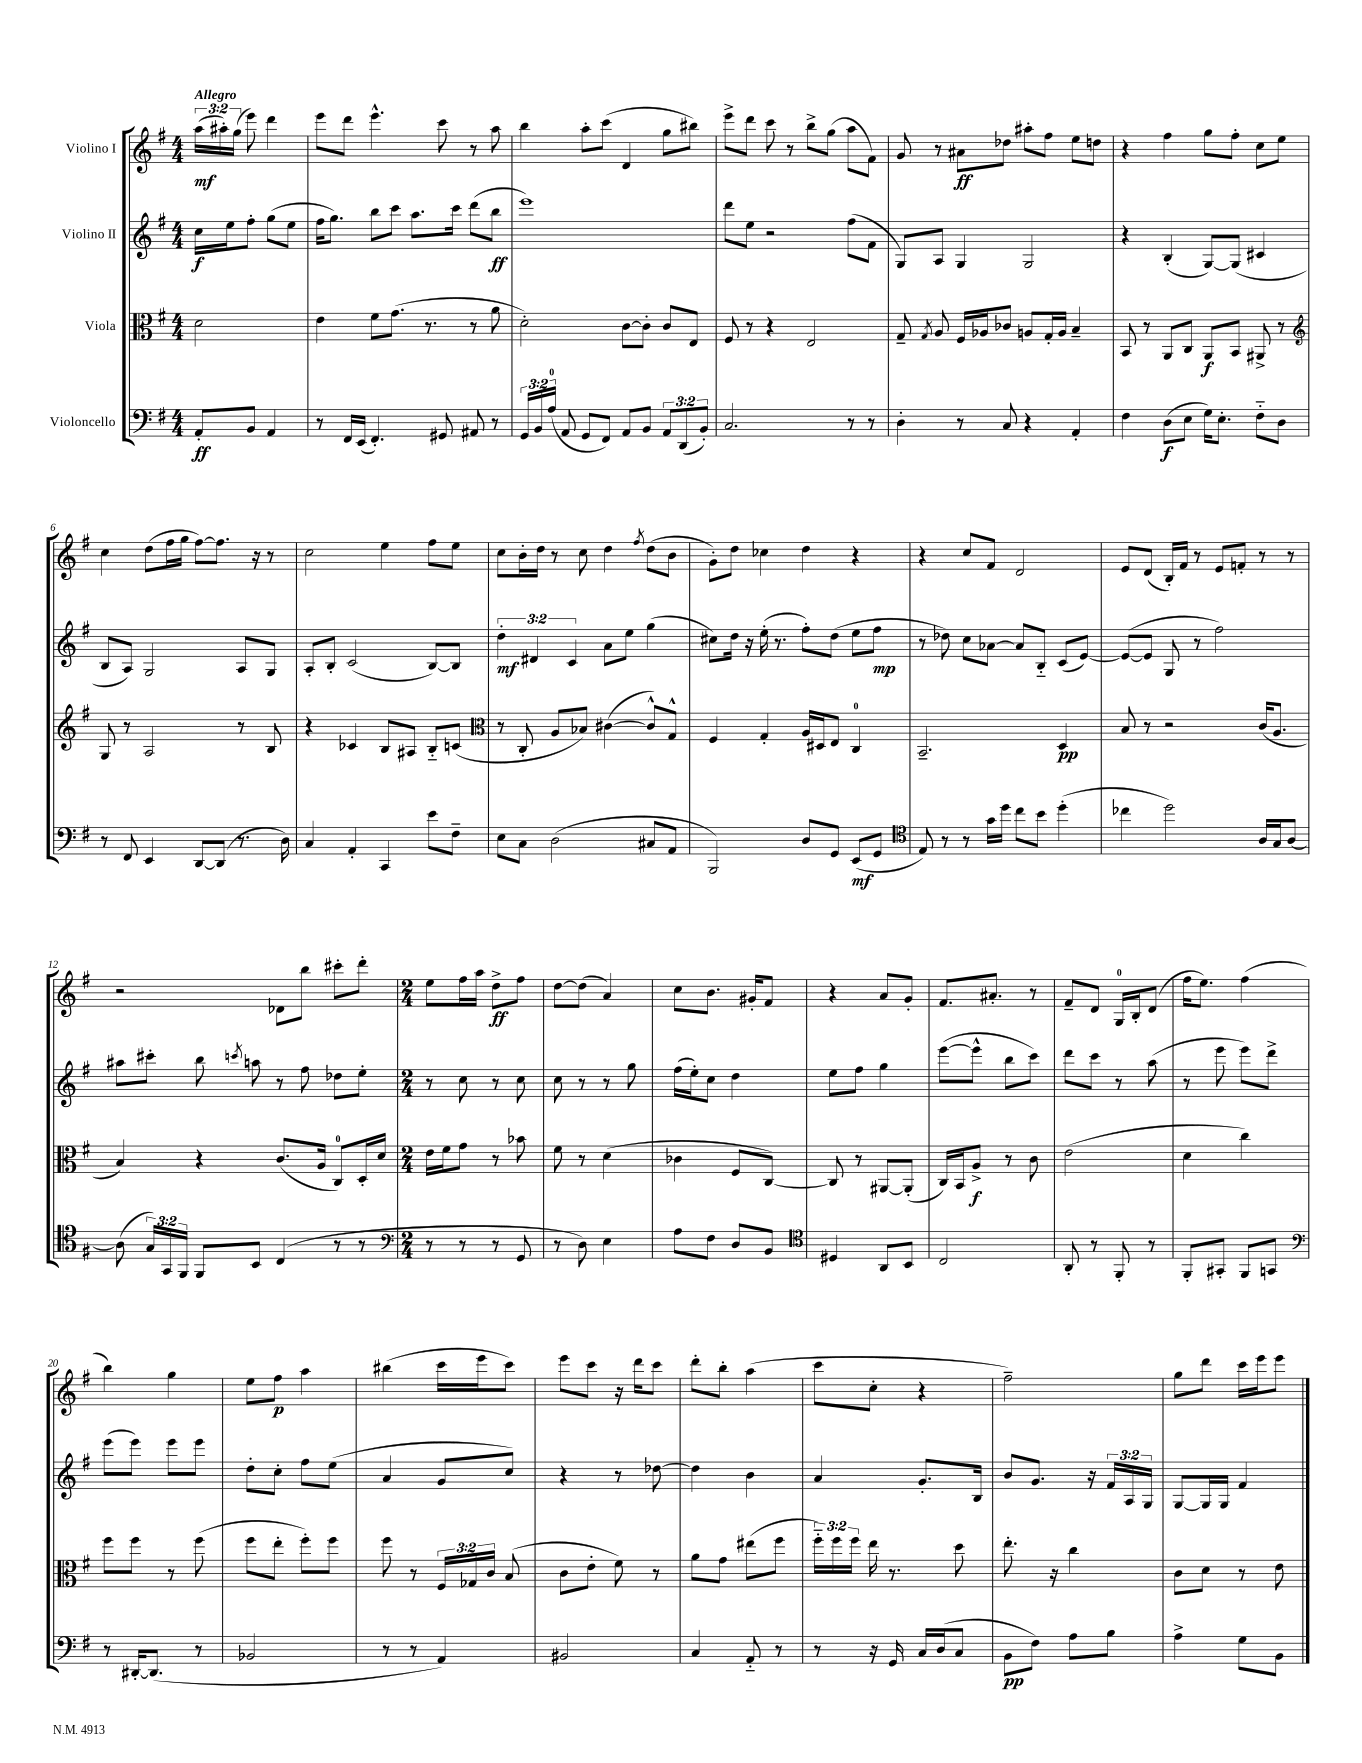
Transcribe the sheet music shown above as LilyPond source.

<<
\new StaffGroup <<
\new Staff = "s0" \with { instrumentName = "Violino I" } {
    \clef treble \key g \major \numericTimeSignature \time 4/4 \override Staff.TupletNumber.text = #tuplet-number::calc-fraction-text \partial 2 \tempo "Allegro"
    \autoBeamOff \tuplet 3/2 { a''16[\mf( ais''16-.) g''16]( } e'''8) d'''4 |
    e'''8[ d'''8] e'''4.-^ c'''8 r8 a''8 |
    b''4 a''8[-. c'''8]( d'4 g''8[ bis''8]) |
    e'''8[-> d'''8] c'''8 r8 b''8[-> g''8]( a''8[ fis'8]) |
    g'8 r8 ais'8[\ff des''8] ais''8[-. fis''8] e''8[ d''8] |
    r4 fis''4 g''8[ fis''8]-. c''8[ e''8] |
    c''4 d''8[( fis''16 g''16] fis''8[~) fis''8.] r16 r8 |
    c''2 e''4 fis''8[ e''8] |
    c''8[ b'16-. d''16] r8 c''8 d''4 \acciaccatura { fis''8 } d''8[( b'8] |
    g'8[-.) d''8] ces''4 d''4 r4 |
    r4 c''8[ fis'8] d'2 |
    e'8[ d'8]( b16[-.) fis'16] r8 e'8[ f'8]-. r8 r8 |
    r2 des'8[ b''8] cis'''8[-. d'''8]-. |
    \numericTimeSignature \time 2/4 e''8[ fis''16 a''16] d''8[->\ff fis''8] |
    d''8[~ d''8]( a'4) |
    c''8[ b'8.] gis'16[-. fis'8] |
    r4 a'8[ g'8]-. |
    fis'8.[ ais'8.]-. r8 |
    fis'8[-- d'8] g16[-0 b16-. d'8]( |
    fis''16[ e''8.]) fis''4( |
    b''4) g''4 |
    e''8[ fis''8]\p a''4 |
    bis''4( c'''16[ e'''16 c'''8]) |
    e'''8[ c'''8] r16 d'''16[ c'''8] |
    d'''8[-. b''8]-. a''4( |
    c'''8[ c''8]-. r4 |
    fis''2--) |
    g''8[ d'''8] c'''16[ e'''16 e'''8] \bar "|." |
}
\new Staff = "s1" \with { instrumentName = "Violino II" } {
    \clef treble \key g \major \numericTimeSignature \time 4/4 \override Staff.TupletNumber.text = #tuplet-number::calc-fraction-text \partial 2
    \autoBeamOff c''16[\f e''16 fis''8]-. g''8[( e''8] |
    fis''16[ g''8.]) b''8[ c'''8] a''8.[ c'''16] d'''8[( b''8]\ff |
    e'''1) |
    d'''8[ e''8] r2 fis''8[( fis'8] |
    g8[) a8] g4 g2 |
    r4 b4-.( g8[~) g8]( cis'4 |
    b8[ a8]) g2 a8[ g8] |
    a8[-. b8]-. c'2( b8[~) b8] |
    \tuplet 3/2 { d''4-.\mf dis'4 c'4 } a'8[ e''8] g''4( |
    cis''8[) d''16] r16 e''16-.( r8. fis''8[-.) d''8]( e''8[ fis''8]\mp |
    r8 des''8) c''8[ aes'8]~ aes'8[ b8]-_ c'8[( e'8]~) |
    e'8[~( e'8] g8 r8 fis''2) |
    ais''8[ cis'''8]-. b''8 \acciaccatura { c'''8 } a''8 r8 fis''8 des''8[ e''8]-. |
    \numericTimeSignature \time 2/4 r8 c''8 r8 c''8 |
    c''8 r8 r8 g''8 |
    fis''16[( e''16-.) c''8] d''4 |
    e''8[ fis''8] g''4 |
    e'''8[~( e'''8]-^ b''8[ c'''8]) |
    d'''8[ c'''8] r8 a''8( |
    r8 e'''8 e'''8[) d'''8]-> |
    e'''8[( e'''8]) e'''8[ e'''8] |
    d''8[-. c''8]-. fis''8[ e''8]( |
    a'4 g'8[ c''8]) |
    r4 r8 des''8~ |
    des''4 b'4 |
    a'4 g'8.[-. b16] |
    b'8[ g'8.] r16 \tuplet 3/2 { fis'16[ a16 g16] } |
    g8[~ g16 g16] fis'4 \bar "|." |
}
\new Staff = "s2" \with { instrumentName = "Viola" } {
    \clef alto \key g \major \numericTimeSignature \time 4/4 \override Staff.TupletNumber.text = #tuplet-number::calc-fraction-text \partial 2
    \autoBeamOff d'2 |
    e'4 fis'8[ g'8.]( r8. r8 a'8 |
    d'2-.) c'8[~ c'8]-. c'8[ e8] |
    fis8 r8 r4 e2 |
    g8-- \acciaccatura { g8 } a8 fis16[ aes16 ces'8] a8[ g16-. a16] b4-- |
    b,8 r8 a,8[ c8] a,8[\f b,8] ais,8-> r8 |
    \clef treble g8 r8 a2 r8 b8 |
    r4 ces'4 b8[ ais8] b8[-_ c'8]( |
    \clef alto r8 c8-. a8[ bes8]) cis'4~( cis'8[-^) g8]-^ |
    fis4 g4-. a16[ dis16 e8] c4-0 |
    b,2.-- d4\pp |
    b8 r8 r2 c'16[( a8.] |
    b4) r4 c'8.[( a16] c8[-0) d16-. d'16] |
    \numericTimeSignature \time 2/4 e'16[ fis'16 g'8] r8 bes'8 |
    fis'8 r8 d'4( |
    ces'4 fis8[ c8]~) |
    c8 r8 ais,8[~ ais,8]-.( |
    c16[) b,16 a8]->\f r8 c'8 |
    e'2( |
    d'4 c''4) |
    fis''8[ fis''8] r8 fis''8( |
    fis''8[ e''8]-. fis''8[-.) fis''8] |
    fis''8 r8 \tuplet 3/2 { fis16[ ges16 c'16] } b8( |
    c'8[ e'8]-. fis'8) r8 |
    a'8[ g'8] eis''8[( fis''8] |
    \tuplet 3/2 { fis''16[-_) fis''16 fis''16] } e''16 r8. d''8 |
    e''8.-. r16 c''4 |
    c'8[ d'8] r8 e'8 \bar "|." |
}
\new Staff = "s3" \with { instrumentName = "Violoncello" } {
    \clef bass \key g \major \numericTimeSignature \time 4/4 \override Staff.TupletNumber.text = #tuplet-number::calc-fraction-text \partial 2
    \autoBeamOff a,8[-.\ff b,8] a,4 |
    r8 fis,16[ e,16]( fis,4.-.) gis,8 ais,8 r8 |
    \tuplet 3/2 { g,16[ b,16 a16]-0( } a,8 g,8[ fis,8]) a,8[ b,8] \tuplet 3/2 { a,8[ d,8( b,8]-.) } |
    c2. r8 r8 |
    d4-. r8 c8 r4 a,4-. |
    fis4 d8[\f( e8] g16[) e8.]-. fis8[-_ d8] |
    r8 fis,8 e,4 d,8[~ d,8]( r8. d16) |
    c4 a,4-. c,4 e'8[ fis8]-- |
    e8[ c8] d2( cis8[ a,8] |
    b,,2) d8[ g,8] e,8[\mf( g,8] |
    \clef tenor e8) r8 r8 g'16[ d''16] c''8[ b'8] d''4-.( |
    ces''4 d''2) a16[ g16 a8]~ |
    a8( \tuplet 3/2 { g16[) g,16 fis,16] } fis,8[ b,8] c4( r8 r8 |
    \numericTimeSignature \time 2/4 \clef bass r8 r8 r8 g,8 |
    r8 d8) e4 |
    a8[ fis8] d8[ b,8] |
    \clef tenor dis4 a,8[ b,8] |
    c2 |
    a,8-. r8 fis,8-. r8 |
    fis,8[-. gis,8]-. fis,8[ g,8] |
    \clef bass r8 dis,16[~-. dis,8.]( r8 |
    bes,2 |
    r8 r8 a,4) |
    bis,2 |
    c4 a,8-_ r8 |
    r8 r16 g,16 c16[ d16( c8] |
    b,8[\pp fis8]) a8[ b8] |
    a4-> g8[ b,8] \bar "|." |
}
>>
>>
